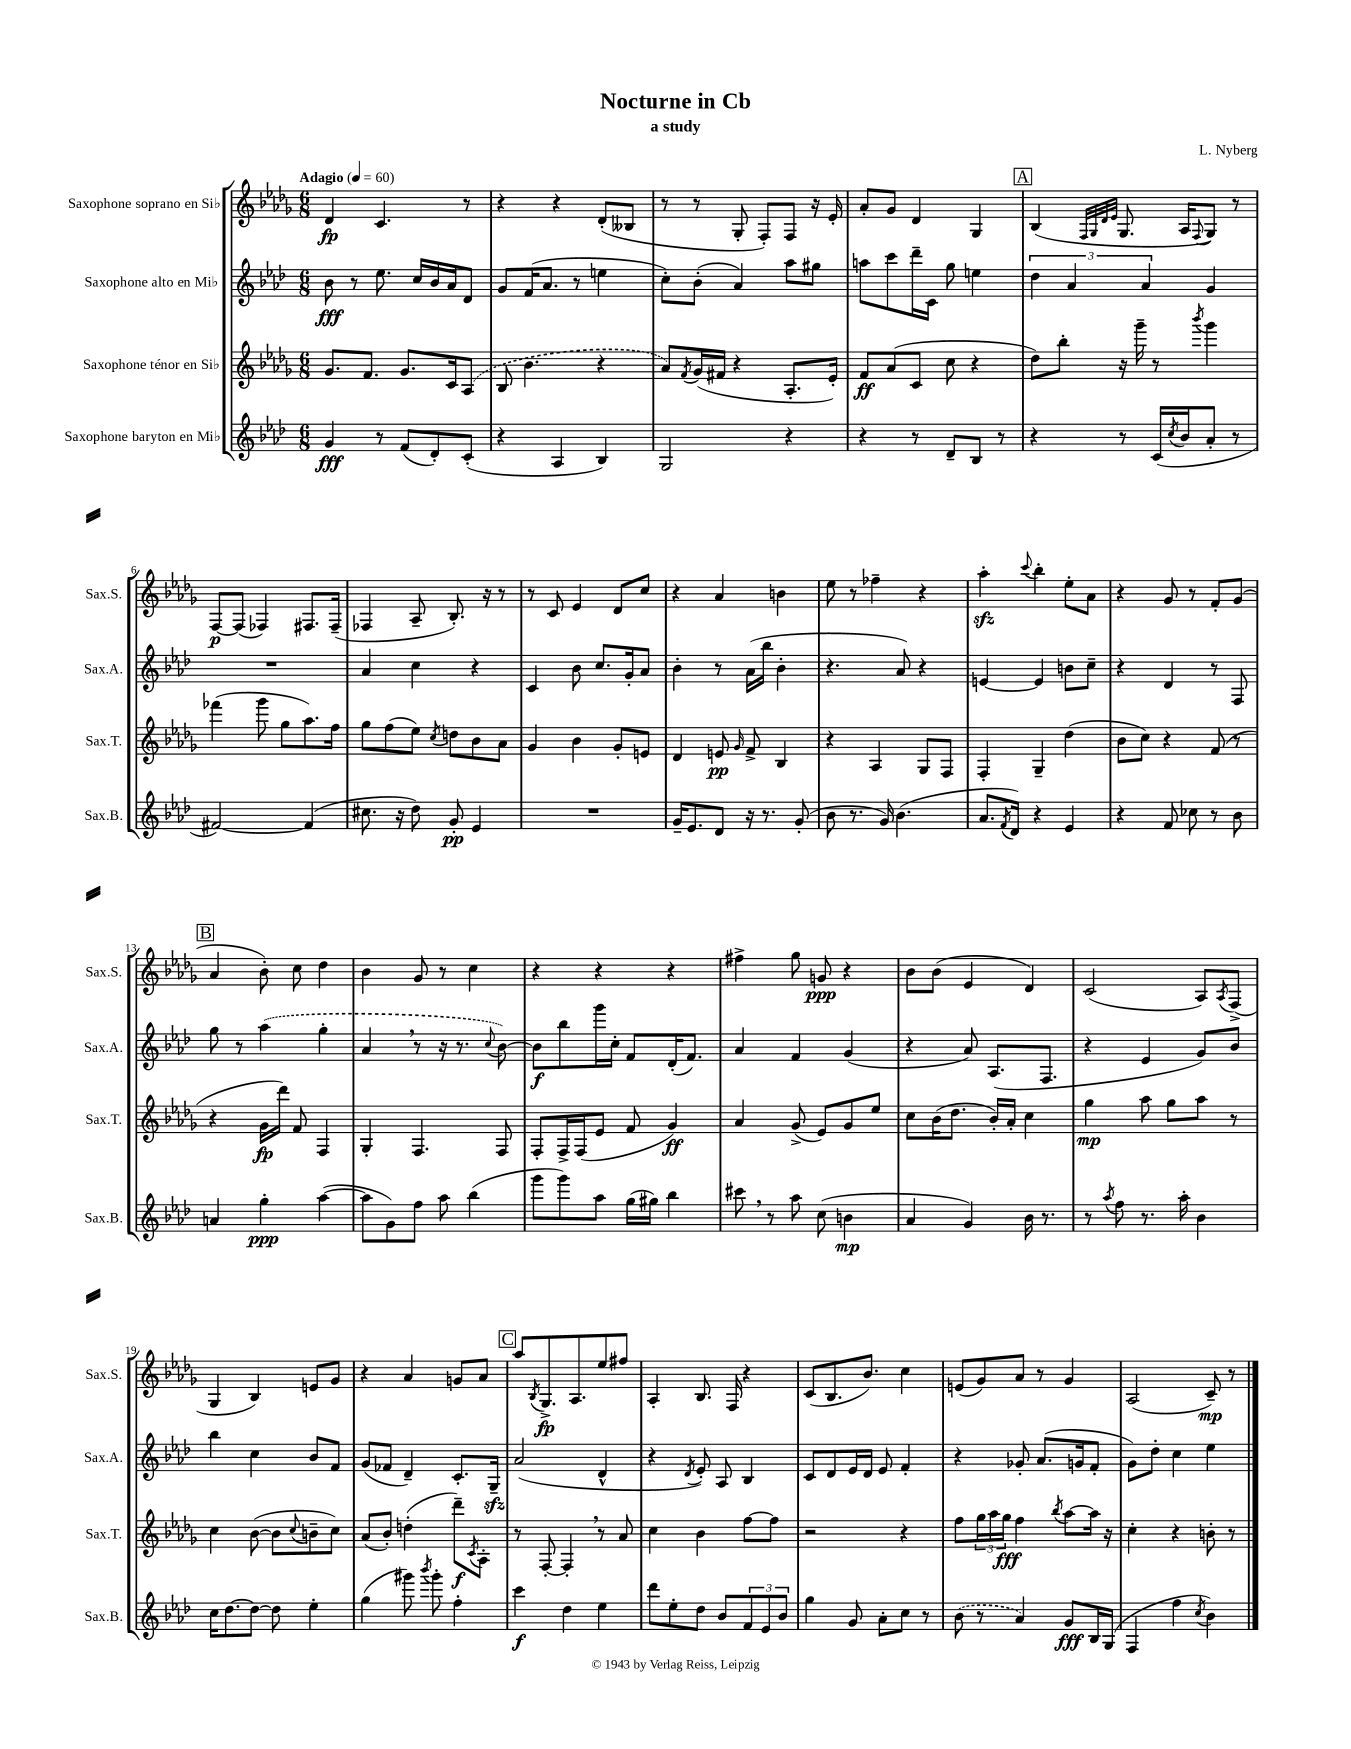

**kern	**kern	**kern	**kern
*staff4	*staff3	*staff2	*staff1
*clefG2	*clefG2	*clefG2	*clefG2
*k[b-e-a-d-]	*k[b-e-a-d-g-]	*k[b-e-a-d-]	*k[b-e-a-d-g-]
*M6/8	*M6/8	*M6/8	*M6/8
*MM60	*MM60	*MM60	*MM60
4g	8.g-	8b-	4d-
.	.	8r	.
.	8.f	.	.
8r	.	8.ee-	4.c
(8f	8.g-	.	.
.	.	16cc	.
8d-')	.	16b-	.
.	16c	16a-	.
(8c'	(8A-	8d-	8r
=	=	=	=
4r	8B-	8g	4r
.	4.b-	(16f	.
.	.	8.a-	.
4A-	.	.	4r
.	.	8r	.
4B-)	4r	4ee	(8d-'
.	.	.	8B--
=	=	=	=
2G	8a-)	8cc')	8r
.	8qf	.	.
.	(16g-	(8b-'	8r
.	16f#	.	.
.	4r	4a-)	8G-'
.	.	.	8F')
4r	8.A-'	8aa-	8F
.	.	8gg#	16r
.	16e-')	.	16e-'
=	=	=	=
4r	8f	8aa	8a-'
.	(8a-	8ccc	8g-
8r	8c	16ddd-~	4d-
.	.	16c	.
8d-~	8cc	8gg	.
8B-	4r	4ee	4G-
8r	.	.	.
=	=	=	=
4r	8dd-)	6dd-	(4B-
.	8bb-'	.	.
.	.	6a-	.
.	.	.	32qqF
.	.	.	32qqG-
.	.	.	32qqd-
.	.	.	32qqe-
8r	16r	.	8.G-
.	16ggg-~	.	.
.	.	6a-	.
(16c	8r	.	.
8qcc	.	.	.
16b-	.	.	16A-
.	8qbbb-	.	8qqF
8a-'	4ggg-	4g	8G-)
8r	.	.	8r
=	=	=	=
[2f#)	(4fff-	2.r	[8F
.	.	.	(8F]
.	8ggg-	.	4F-)
.	8gg-	.	.
(4f#]	8.aa-)	.	8.F#
.	16ff	.	(16F#~
=	=	=	=
8.cc#	8gg-	4a-	4F-
.	(8ff	.	.
16r	.	.	.
8dd-)	8ee-)	4cc	8A-~
.	8qcc	.	.
8g'	8dd	.	8.B-')
4e-	8b-	4r	.
.	.	.	16r
.	8a-	.	8r
=	=	=	=
2.r	4g-	4c	8r
.	.	.	8c
.	4b-	8b-	4e-
.	.	8.cc	.
.	8g-'	.	8d-
.	.	16g'	.
.	8e	8a-	8cc
=	=	=	=
16g~	4d-	4b-'	4r
8.e-	.	.	.
8d-	8e	8r	4a-
.	16qqg-	.	.
16r	8f^	(16a-	.
8.r	.	16bb-	.
.	4B-	4b-'	4b
(8g'	.	.	.
=	=	=	=
8b-	4r	4.r	8ee-
8.r	.	.	8r
.	4A-	.	4ff-~
16g)	.	.	.
(4.b-	.	8a-)	.
.	8G-	4r	4r
.	8F	.	.
=	=	=	=
8.a-	4F'	[4e	4aa-'
8qf	.	.	.
16d-)	.	.	.
.	.	.	8qqccc
4r	4G-~	4e]	4bb-'
4e-	(4dd-	8b	8ee-'
.	.	8cc~	8a-
=	=	=	=
4r	8b-	4r	4r
.	8cc)	.	.
8f	4r	4d-	8g-
8cc-	.	.	8r
8r	(8f	8r	8f'
8b-	8r	8F	(8g-
=	=	=	=
4a	4r	8gg	4a-
.	.	8r	.
4gg'	16g-	(4aa-	8b-')
.	16ddd-)	.	.
.	8f	.	8cc
([4aa-	4F	4gg'	4dd-
=	=	=	=
8aa-]	4G-'	4a-	4b-
8g)	.	.	.
8ff	4.F	8r	8g-
8aa-	.	16r	8r
.	.	8.r	.
(4bb-	.	.	4cc
.	.	8qqcc	.
.	8F	[8b-)	.
=	=	=	=
8ggg	8F'	8b-]	4r
8ggg)	16F^	8bb-	.
.	(16F	.	.
8aa-	8e-	16ggg	4r
.	.	16cc'	.
(16gg	8f	8f	.
16gg#)	.	.	.
4bb-	4g-)	(16d-'	4r
.	.	8.f)	.
=	=	=	=
8ccc#	4a-	4a-	4ff#^
8r	.	.	.
8aa-	(8g-^	4f	8gg-
(8cc	8e-)	.	8g
4b	8g-	(4g	4r
.	8ee-	.	.
=	=	=	=
4a-	8cc	4r	8b-
.	(16b-	.	(8b-
.	8.dd-	.	.
4g)	.	8a-)	4e-
.	16b-')	(8.A-	.
.	16a-'	.	.
16b-	4cc	.	4d-)
8.r	.	8.F	.
=	=	=	=
8r	4gg-	4r	(2c
8qaa-	.	.	.
8ff	.	.	.
8.r	8aa-	4e-	.
.	8gg-	.	.
16aa-'	.	.	.
4b-	8aa-	8g)	8A-)
.	.	.	8qA-
.	8r	8b-	(8F^
=	=	=	=
16cc	4cc	4bb-	4G-
[8.dd-	.	.	.
8dd-_	([8b-	4cc	4B-)
8dd-]	8b-]	.	.
.	8qqcc	.	.
4ee-'	8b~	8b-	8e
.	8cc)	8f	8g-
=	=	=	=
(4gg	(8a-	(8g	4r
.	8b-')	8f-	.
8ggg#)	(4dd'	4d-~)	4a-
8qbbb-	.	.	.
8ggg#'	.	.	.
4ff'	8ddd-~)	8.c'	8g
.	8qc	.	.
.	8A-'	.	8a-
.	.	16G~	.
=	=	=	=
4ccc	8r	(2a-	8aa-
.	.	.	8qB-
.	[8F'	.	8.G-^
4dd-	4F']	.	.
.	.	.	8.A-
4ee-	8r	4d-^^	8ee-
.	8a-	.	8ff#
=	=	=	=
8ddd-	4cc	4r	4A-'
8ee-'	.	.	.
.	.	8qd-	.
8dd-	4b-	8e-')	8.B-
8b-	.	8A-	.
.	.	.	16F
12f	[8ff	4B-	4r
12e-	.	.	.
.	8ff]	.	.
12b-	.	.	.
=	=	=	=
4gg	2r	8c	(8c
.	.	8d-	8.B-
8g	.	16e-	.
.	.	16d-	8.b-)
8a-'	.	8e-	.
8cc	4r	4f'	4cc
8r	.	.	.
=	=	=	=
(8b-	8ff	4r	(8e
8r	24gg-	.	8g-)
.	24aa-	.	.
.	24gg-	.	.
4a-)	4ff	8g-'	8a-
.	.	(8.a-	8r
.	8qbb-	.	.
8g	[8aa-	.	4g-
.	.	16g	.
16B-	16aa-]	8f'	.
(16G	16r	.	.
=	=	=	=
4F	4cc'	8g)	(2A-
.	.	8dd-'	.
4ff	4r	4cc	.
8qcc	.	.	.
4b-)	8b'	4ee-	8c~)
.	8r	.	8r
==	==	==	==
*-	*-	*-	*-
